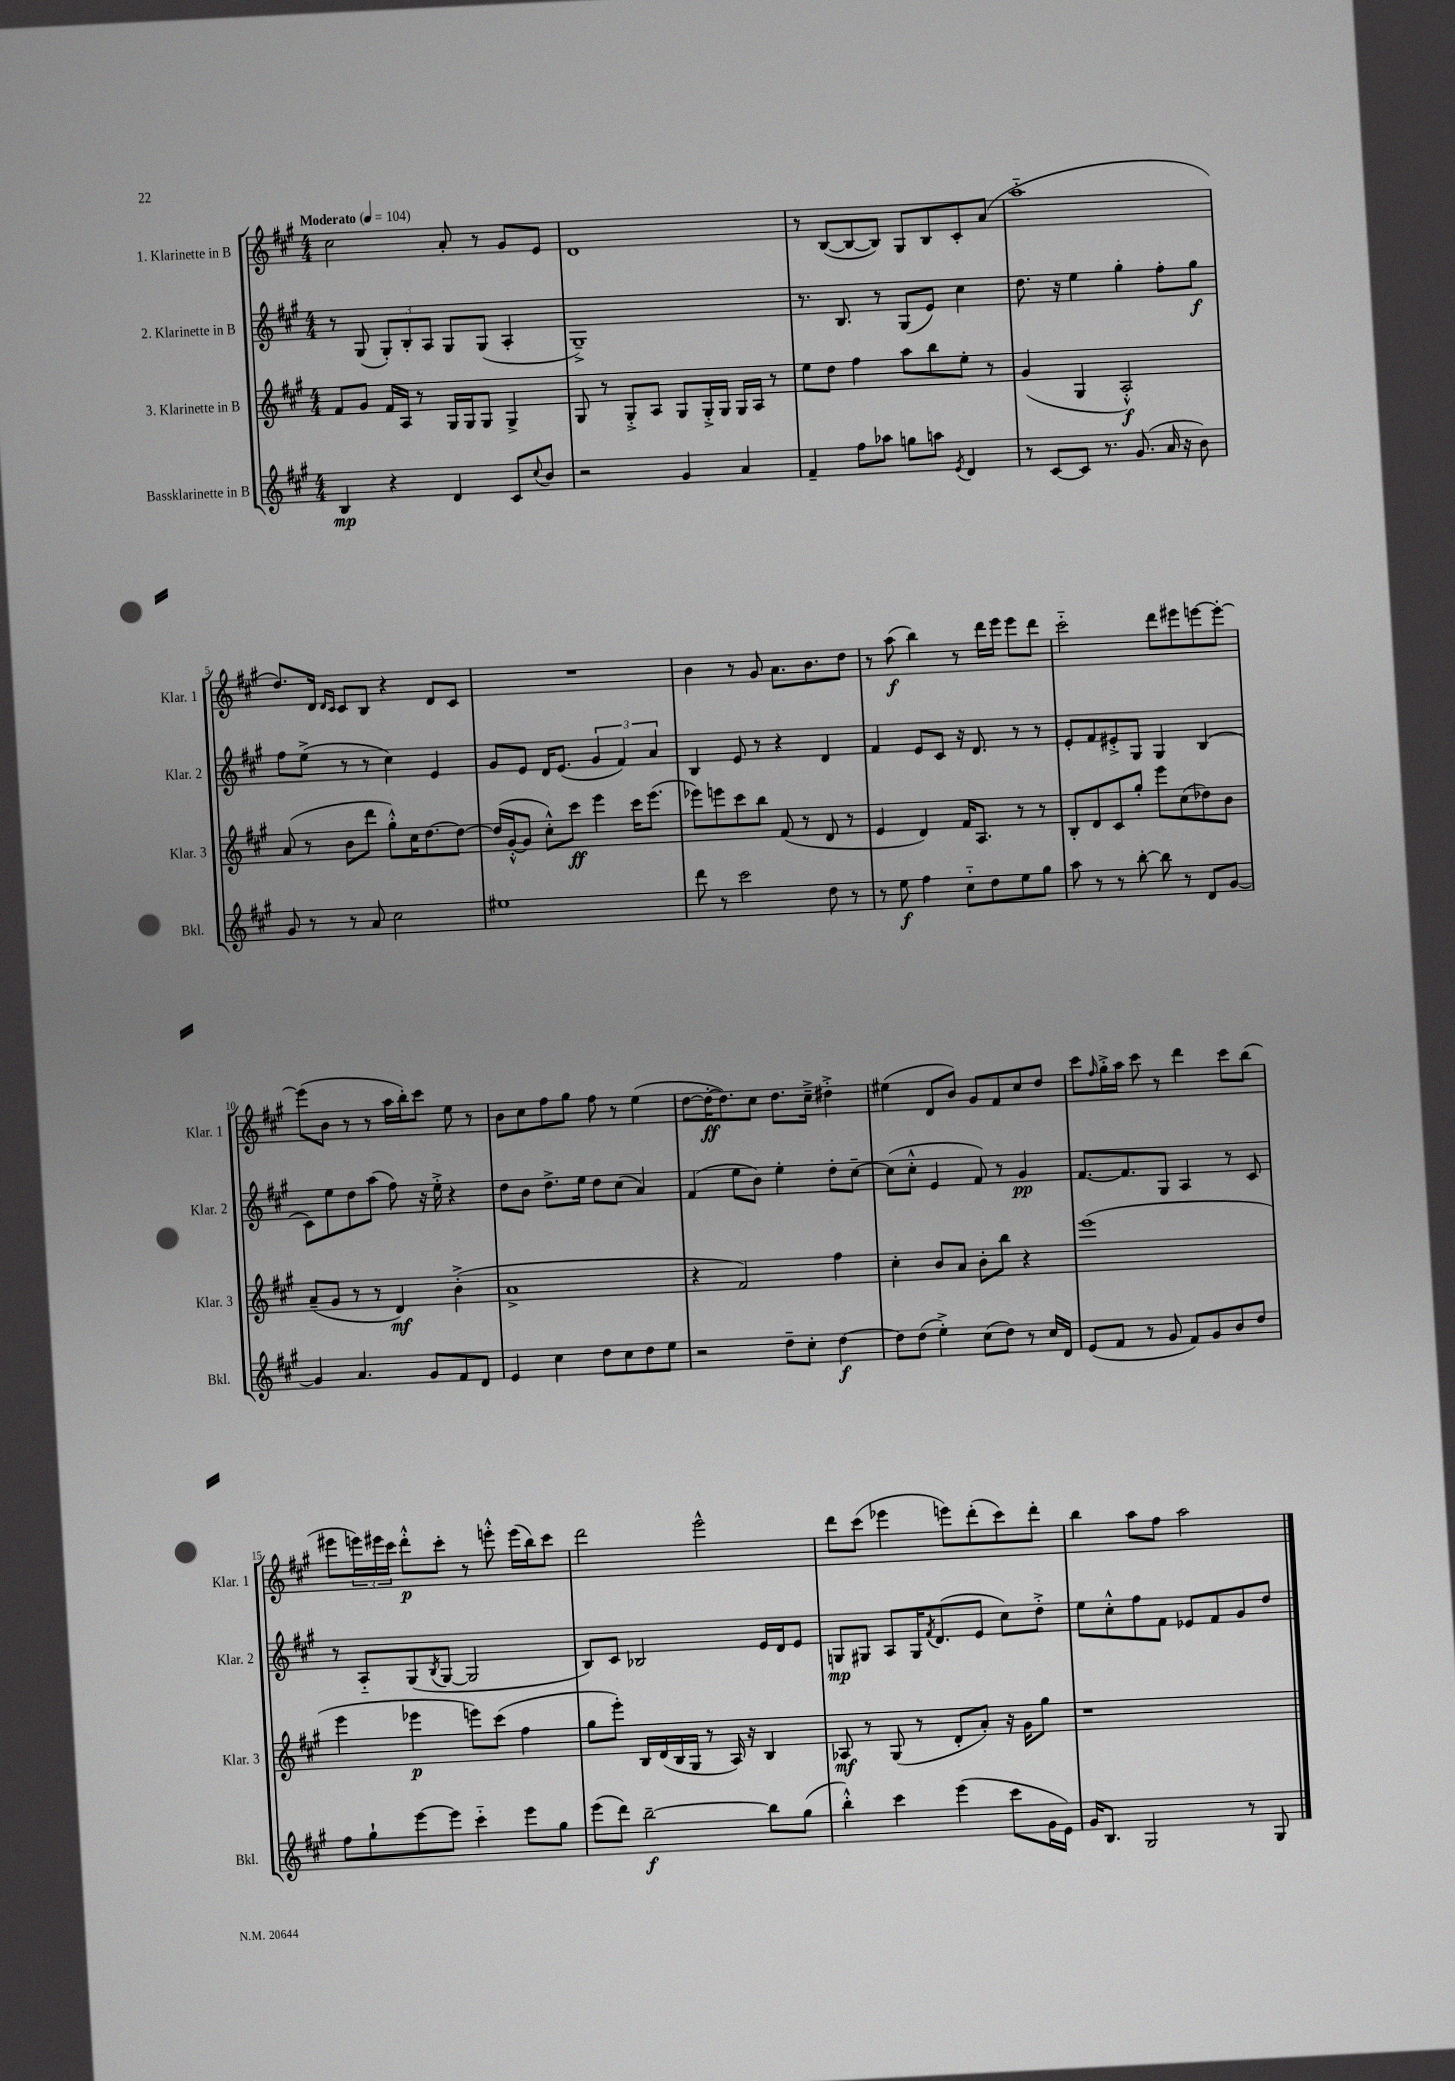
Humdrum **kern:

**kern	**dynam	**kern	**dynam	**kern	**dynam	**kern	**dynam
*part4	*part4	*part3	*part3	*part2	*part2	*part1	*part1
*staff4	*staff4	*staff3	*staff3	*staff2	*staff2	*staff1	*staff1
*I"Bassklarinette in B	*	*I"3. Klarinette in B	*	*I"2. Klarinette in B	*	*I"1. Klarinette in B	*
*I'Bkl.	*	*I'Klar. 3	*	*I'Klar. 2	*	*I'Klar. 1	*
*clefG2	*	*clefG2	*	*clefG2	*	*clefG2	*
*k[f#c#g#]	*	*k[f#c#g#]	*	*k[f#c#g#]	*	*k[f#c#g#]	*
*M4/4	*	*M4/4	*	*M4/4	*	*M4/4	*
*MM104	*	*MM104	*	*MM104	*	*MM104	*
=1	=1	=1	=1	=1	=1	=1	=1
!	!	!	!	!	!	!LO:TX:a:B:t=Moderato	!
4B/	mp	8f#/L	.	8r	.	2cc#\	.
.	.	8g#/J	.	(8G#/	.	.	.
4r	.	16f#/LL	.	12G#'/L)	.	.	.
.	.	16A/JJ	.	.	.	.	.
.	.	.	.	12B'/	.	.	.
.	.	8r	.	.	.	.	.
.	.	.	.	12A/J	.	.	.
4d/	.	16G#/LL	.	8G#/L	.	8a'/	.
.	.	16G#/J	.	.	.	.	.
.	.	8G#/J	.	(8G#/J	.	8r	.
8c#/L	.	4G#^/	.	4A'/	.	8g#/L	.
8qqcc#/	.	.	.	.	.	.	.
8b/J	.	.	.	.	.	8e/J	.
=2	=2	=2	=2	=2	=2	=2	=2
2r	.	8G#/	.	1G#~^)	.	1d	.
.	.	8r	.	.	.	.	.
.	.	8G#'^/L	.	.	.	.	.
.	.	8A/J	.	.	.	.	.
4g#/	.	8G#/L	.	.	.	.	.
.	.	16G#'^/L	.	.	.	.	.
.	.	16G#/JJ	.	.	.	.	.
4a/	.	16G#/LL	.	.	.	.	.
.	.	16A/JJ	.	.	.	.	.
.	.	8r	.	.	.	.	.
=3	=3	=3	=3	=3	=3	=3	=3
4f#~/	.	8ee\L	.	8.r	.	8r	.
.	.	8dd\J	.	.	.	([8B/L	.
.	.	.	.	8.B/	.	.	.
8ff#\L	.	4ff#\	.	.	.	8B/_	.
8aa-X\J	.	.	.	8r	.	8B/J])	.
8ggn\L	.	8aa\L	.	(8G#/L	.	8G#/L	.
8aan\J	.	8bb\	.	8e/J)	.	8B/	.
8qe/	.	.	.	.	.	.	.
4d/	.	8ee'\J	.	4cc#\	.	8c#'/	.
.	.	8r	.	.	.	(8a/J	.
=4	=4	=4	=4	=4	=4	=4	=4
8r	.	(4g#/	.	8.dd\	.	1aa	.
[8c#/L	.	.	.	.	.	.	.
.	.	.	.	16r	.	.	.
8c#/J]	.	4G#/	.	4ee\	.	.	.
8.r	.	.	.	.	.	.	.
.	.	2A'^^/)	f	4gg#'\	.	.	.
(8.g#/	.	.	.	.	.	.	.
16a/	.	.	.	8ff#'\L	.	.	.
16r	.	.	.	.	.	.	.
8b\)	.	.	.	8gg#\J	f	.	.
!!LO:LB:g=z
=5	=5	=5	=5	=5	=5	=5	=5
8g#/	.	(8a/	.	8ff#\L	.	8.dd/L)	.
8r	.	8r	.	(8ee^\J	.	.	.
.	.	.	.	.	.	16d/Jk	.
.	.	.	.	.	.	16qqd/LL	.
.	.	.	.	.	.	16qqc#/JJ	.
8r	.	8b\L	.	8r	.	8c#/L	.
8a/	.	8ddd\J	.	8r	.	8B/J	.
2cc#\	.	8gg#'^^\L)	.	4cc#\)	.	4r	.
.	.	16cc#\K	.	.	.	.	.
.	.	[8.dd\	.	.	.	.	.
.	.	.	.	4e/	.	8d/L	.
.	.	8dd\J_	.	.	.	8c#/J	.
=6	=6	=6	=6	=6	=6	=6	=6
1ee#X	.	(16dd/LL]	.	8g#/L	.	1r	.
.	.	[16g#'^^/J	.	.	.	.	.
.	.	8g#/J]	.	8e/J	.	.	.
.	.	8cc#'^^\L)	.	16d/KL	.	.	.
.	.	.	.	(8.e/J	.	.	.
.	.	8ccc#\J	ff	.	.	.	.
.	.	4eee\	.	6g#/	.	.	.
.	.	.	.	6f#/)	.	.	.
.	.	16ccc#\KL	.	.	.	.	.
.	.	(8.eee\J	.	.	.	.	.
.	.	.	.	6a/	.	.	.
=7	=7	=7	=7	=7	=7	=7	=7
8ddd\	.	8eee-X\L)	.	4B/	.	4b\	.
8r	.	8eeen\	.	.	.	.	.
2ccc#\	.	8ccc#\	.	8e/	.	8r	.
.	.	8bb\J	.	8r	.	8g#/	.
.	.	(8f#/	.	4r	.	8.a\L	.
.	.	8r	.	.	.	.	.
.	.	.	.	.	.	8.b\	.
8dd\	.	8d/	.	4d/	.	.	.
8r	.	8r	.	.	.	8dd\J	.
=8	=8	=8	=8	=8	=8	=8	=8
8r	.	4e/	.	4f#/	.	8r	.
8ee\	f	.	.	.	.	(8aa\	f
4ff#\	.	4d/)	.	8e/L	.	4bb\)	.
.	.	.	.	8c#/J	.	.	.
8cc#\L	.	16f#/KL	.	16r	.	8r	.
.	.	8.A/J	.	8.d/	.	.	.
8dd\	.	.	.	.	.	16ddd\LL	.
.	.	.	.	.	.	16eee\JJ	.
8ee\	.	8r	.	8r	.	8eee\L	.
8gg#\J	.	8r	.	8r	.	8ddd\J	.
=9	=9	=9	=9	=9	=9	=9	=9
8aa\	.	8B'/L	.	8e'/L	.	2ccc#\	.
8r	.	8d/	.	8f#/	.	.	.
8r	.	8c#/	.	8e#X'^/	.	.	.
[8bb'\	.	8gg#'/J	.	8G#/J	.	.	.
8bb\]	.	8eee\L	.	4G#/	.	8ddd\L	.
8r	.	(8cc#\	.	.	.	8eee#X\	.
8d/L	.	8dd-X\)	.	(4B/	.	[8eeen\	.
[8g#/J	.	8b\J	.	.	.	8eee'\J_	.
!!LO:LB:g=z
=10	=10	=10	=10	=10	=10	=10	=10
4g#/]	.	(8a~/L	.	8c#\L)	.	(8eee\L]	.
.	.	8g#/J	.	8ee\	.	8b\J	.
4.a/	.	8r	.	8dd\	.	8r	.
.	.	8r	.	(8aa\J	.	8r	.
.	.	4d/)	mf	8ff#\)	.	16aa\LL	.
.	.	.	.	.	.	16bb'\J)	.
8g#/L	.	.	.	16r	.	8ccc#\J	.
.	.	.	.	16ee'^\	.	.	.
8f#/	.	(4b'^\	.	4r	.	8ee\	.
8d/J	.	.	.	.	.	8r	.
=11	=11	=11	=11	=11	=11	=11	=11
4e/	.	1a^	.	8dd\L	.	8b\L	.
.	.	.	.	8b\J	.	8cc#\	.
4cc#\	.	.	.	8.dd^\L	.	8ff#\	.
.	.	.	.	.	.	8gg#\J	.
.	.	.	.	16ee\Jk	.	.	.
8dd\L	.	.	.	8dd\L	.	8ff#\	.
8cc#\	.	.	.	(8cc#\J	.	8r	.
8dd\	.	.	.	4a/)	.	(4ee\	.
8ee\J	.	.	.	.	.	.	.
=12	=12	=12	=12	=12	=12	=12	=12
2r	.	4r	.	(4f#/	.	[8dd\L	.
.	.	.	.	.	.	16dd'\K_	ff
.	.	.	.	.	.	8.dd\])	.
.	.	2f#/)	.	8ee\L	.	.	.
.	.	.	.	8b\J)	.	8cc#\J	.
8dd~\L	.	.	.	4ee'\	.	8.dd\L	.
8cc#'\J	.	.	.	.	.	.	.
.	.	.	.	.	.	16cc#~^\Jk	.
[4dd\	f	4ff#\	.	8dd'\L	.	4dd#X'^\	.
.	.	.	.	[8cc#~\J	.	.	.
=13	=13	=13	=13	=13	=13	=13	=13
8dd\L]	.	4cc#'\	.	(8cc#\L]	.	(4ee#X\	.
(8dd\J	.	.	.	8cc#'^^\J	.	.	.
4ee'^\)	.	8b/L	.	4e/	.	8d/L	.
.	.	8a/J	.	.	.	8b/J)	.
(8cc#\L	.	8b'\L	.	8f#/)	.	8g#/L	.
8dd\J)	.	8bb\J	.	8r	.	8f#/	.
8r	.	4r	.	4g#/	pp	8cc#/	.
16cc#/LL	.	.	.	.	.	8dd/J	.
16d/JJ	.	.	.	.	.	.	.
=14	=14	=14	=14	=14	=14	=14	=14
(8e/L	.	(1eee	.	[8.f#/L	.	8ccc#\L	.
.	.	.	.	.	.	16qqff#/	.
8f#/J	.	.	.	.	.	16gg#'^\L	.
.	.	.	.	8.f#/]	.	16aa\JJ	.
8r	.	.	.	.	.	8ccc#\	.
8g#/	.	.	.	8G#/J	.	8r	.
8f#/L)	.	.	.	4A/	.	4ddd\	.
8g#/	.	.	.	.	.	.	.
8b/	.	.	.	8r	.	8ccc#\L	.
8dd/J	.	.	.	8c#/	.	(8bb\J	.
!!LO:LB:g=z
=15	=15	=15	=15	=15	=15	=15	=15
8ff#\L	.	4eee\	.	8r	.	8eee#X\L	.
8gg#`\	.	.	.	8A/L	.	24eeen\L)	.
.	.	.	.	.	.	24eee#X\	.
.	.	.	.	.	.	24ccc#\JJ	.
[8eee\	.	4eee-X\	p	(8G#/	.	8ddd'^^\L	p
.	.	.	.	8qB/	.	.	.
8eee\J]	.	.	.	[8G#/J	.	8ccc#'\J	.
4ccc#\	.	8eeen\L)	.	2G#/]	.	8r	.
.	.	(8ccc#\J	.	.	.	8eeen'^^\	.
8eee\L	.	4ff#\	.	.	.	(16eee\LL	.
.	.	.	.	.	.	16bb\J)	.
8gg#\J	.	.	.	.	.	8ccc#\J	.
=16	=16	=16	=16	=16	=16	=16	=16
(8eee\L	.	8gg#\L	.	8B/L)	.	2ddd\	.
8ddd\J)	.	8eee'\J)	.	8c#/J	.	.	.
[2bb~\	f	16B/LL	.	2B-X/	.	.	.
.	.	(16d/	.	.	.	.	.
.	.	16B/	.	.	.	.	.
.	.	16G#/JJ	.	.	.	.	.
.	.	8r	.	.	.	2eee^^\	.
.	.	16A/)	.	.	.	.	.
.	.	16r	.	.	.	.	.
8bb\L]	.	4B/	.	16e/LL	.	.	.
.	.	.	.	16d/J	.	.	.
(8gg#\J	.	.	.	8e/J	.	.	.
=17	=17	=17	=17	=17	=17	=17	=17
4bb'^^\)	.	8A-X/	mf	8Gn/L	mp	8ddd\L	.
.	.	8r	.	8G#X/J	.	(8ccc#\J	.
4ccc#\	.	(8G#/	.	8A/L	.	4eee-X\	.
.	.	8r	.	16G#/K	.	.	.
.	.	.	.	8qf#/	.	.	.
.	.	.	.	(8.d/	.	.	.
(4eee\	.	8d'/L	.	.	.	8eeen\L)	.
.	.	8a'/J)	.	8e/J	.	(8ddd'\	.
8ccc#\L	.	16r	.	8cc#\L)	.	8ccc#\)	.
.	.	16g#\KL	.	.	.	.	.
16g#\L	.	8gg#\J	.	8dd'^\J	.	8ddd'\J	.
16e\JJ)	.	.	.	.	.	.	.
=18	=18	=18	=18	=18	=18	=18	=18
16g#/KL	.	1r	.	8ee\L	.	4bb\	.
8.B/J	.	.	.	.	.	.	.
.	.	.	.	8cc#'^^\	.	.	.
2G#/	.	.	.	8ff#\	.	8aa\L	.
.	.	.	.	8f#\J	.	8ff#\J	.
.	.	.	.	8e-X/L	.	2aa\	.
.	.	.	.	8f#/	.	.	.
8r	.	.	.	8g#/	.	.	.
8G#/	.	.	.	8dd/J	.	.	.
==	==	==	==	==	==	==	==
*-	*-	*-	*-	*-	*-	*-	*-
